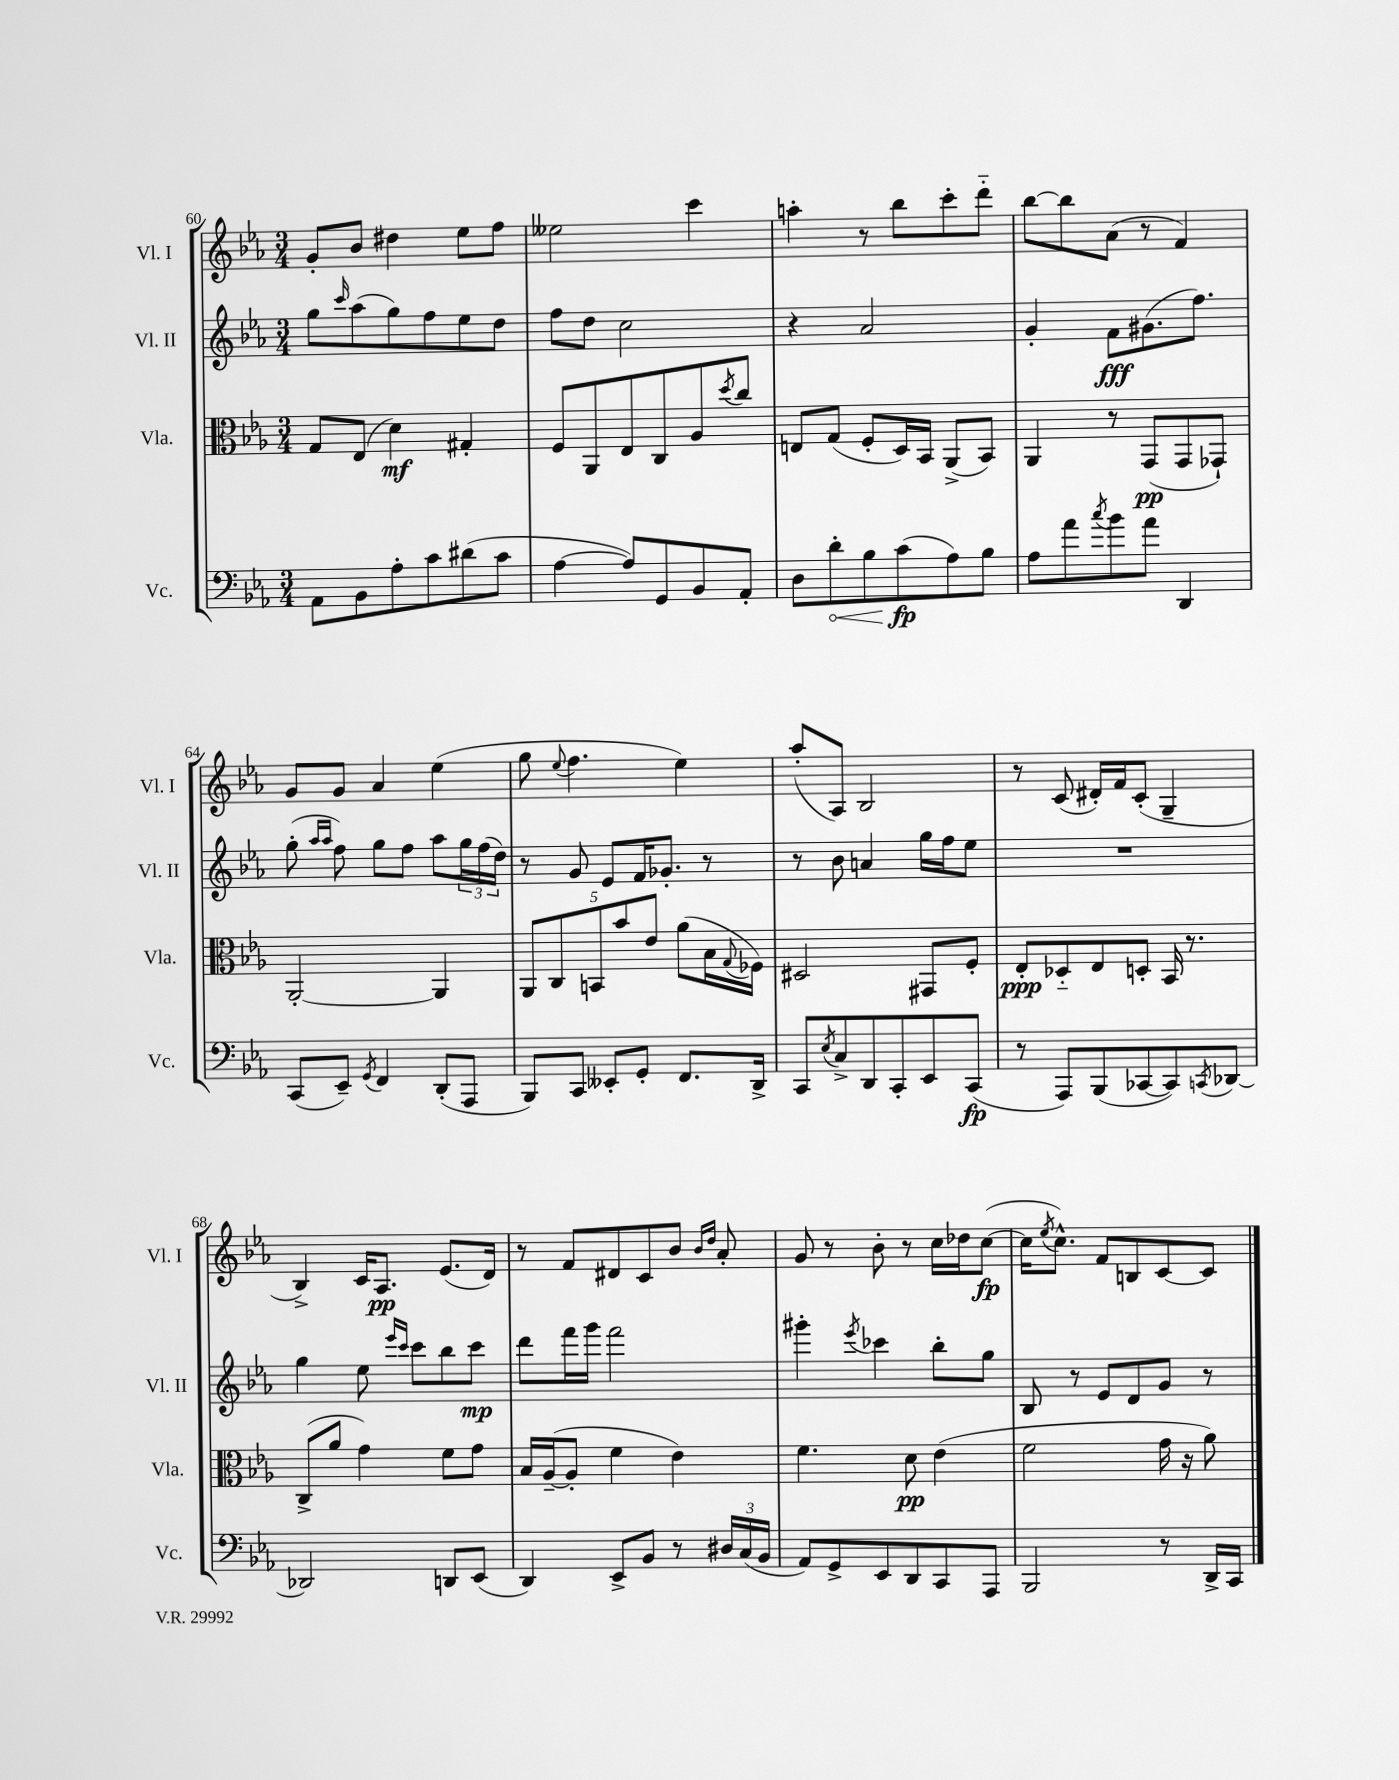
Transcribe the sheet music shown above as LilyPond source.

<<
\new StaffGroup <<
\new Staff = "s0" \with { instrumentName = "Vl. I" shortInstrumentName = "Vl. I" } {
    \clef treble \key ees \major \numericTimeSignature \time 3/4
    g'8-. bes'8 dis''4 ees''8 f''8 |
    eeses''2 c'''4 |
    a''4-. r8 bes''8 c'''8-. d'''8-_ |
    bes''8~ bes''8 aes'8( r8 f'4) |
    g'8 g'8 aes'4 ees''4( |
    g''8 \appoggiatura { ees''8 } f''4. ees''4) |
    aes''8-.( aes8) bes2 |
    r8 c'8( dis'16-.) f'16 c'8-.( g4-- |
    bes4->) c'16 aes8.\pp ees'8.( d'16) |
    r8 f'8 dis'8 c'8 bes'8 \grace { bes'16 d''16 } aes'8-. |
    g'8 r8 bes'8-. r8 c''16 des''16 c''8~\fp( |
    c''16 \acciaccatura { ees''8 } c''8.-^) f'8 b8 c'8~ c'8 \bar "|." |
}
\new Staff = "s1" \with { instrumentName = "Vl. II" shortInstrumentName = "Vl. II" } {
    \clef treble \key ees \major \numericTimeSignature \time 3/4
    g''8 \grace { c'''16 } aes''8( g''8) f''8 ees''8 d''8 |
    f''8 d''8 c''2 |
    r4 aes'2 |
    g'4-. f'8\fff gis'8.( f''8.) |
    g''8-.( \grace { aes''16 aes''16 } f''8) g''8 f''8 aes''8 \tuplet 3/2 { g''16 f''16( d''16) } |
    r8 g'8 ees'8 f'16 ges'8.-. r8 |
    r8 bes'8 a'4 g''16 f''16 ees''8 |
    R2. |
    g''4 ees''8 \grace { ees'''16 c'''16 } c'''8 bes''8 c'''8\mp |
    d'''8 f'''16 g'''16 f'''2 |
    gis'''4-. \acciaccatura { ees'''8 } ces'''4 bes''8-. g''8 |
    bes8 r8 ees'8 d'8 g'8 r8 \bar "|." |
}
\new Staff = "s2" \with { instrumentName = "Vla." shortInstrumentName = "Vla." } {
    \clef alto \key ees \major \numericTimeSignature \time 3/4
    g8 ees8( d'4\mf) gis4-. |
    f8 aes,8 ees8 c8 aes8 \acciaccatura { d''8 } c''8 |
    e8 g8( f8-. d16) bes,16 aes,8->( bes,8) |
    aes,4 r8 g,8\pp( g,8 ges,8-!) |
    aes,2~-. aes,4 |
    \tuplet 5/4 { aes,8 c8 b,8 bes'8 ees'8 } aes'8( bes16 \appoggiatura { g8 } fes16) |
    dis2 gis,8 f8-. |
    ees8-.\ppp des8-_ ees8 d8-. bes,16 r8. |
    c8->( aes'8 g'4) f'8 g'8 |
    bes16 aes16~--( aes8-. f'4 ees'4) |
    f'4. d'8\pp ees'4( |
    f'2 g'16 r16 aes'8) \bar "|." |
}
\new Staff = "s3" \with { instrumentName = "Vc." shortInstrumentName = "Vc." } {
    \clef bass \key ees \major \numericTimeSignature \time 3/4
    aes,8 bes,8 aes8-. c'8 dis'8( c'8 |
    aes4~ aes8) g,8 bes,8 aes,8-. |
    d8 \once \override Hairpin.circled-tip = ##t d'8-.\< bes8 c'8\fp\!( aes8) bes8 |
    aes8 aes'8 \acciaccatura { c''8 } bes'8 aes'8 d,4 |
    c,8( ees,8--) \acciaccatura { g,8 } f,4 d,8-.( aes,,8 |
    bes,,8) c,8 eeses,8-. g,8-. f,8. d,16-> |
    c,8 \acciaccatura { ees8 } c8-> d,8 c,8-. ees,8 c,8\fp( |
    r8 aes,,8) bes,,8( ces,8~ ces,8) \acciaccatura { c,8 } des,8~ |
    des,2 d,8 ees,8( |
    d,4) ees,8-> bes,8 r8 \tuplet 3/2 { dis16 c16( bes,16 } |
    aes,8) g,8-> ees,8 d,8 c,8 aes,,8 |
    bes,,2 r8 d,16-> c,16 \bar "|." |
}
>>
>>
\layout { \context { \Score currentBarNumber = #60 } }
